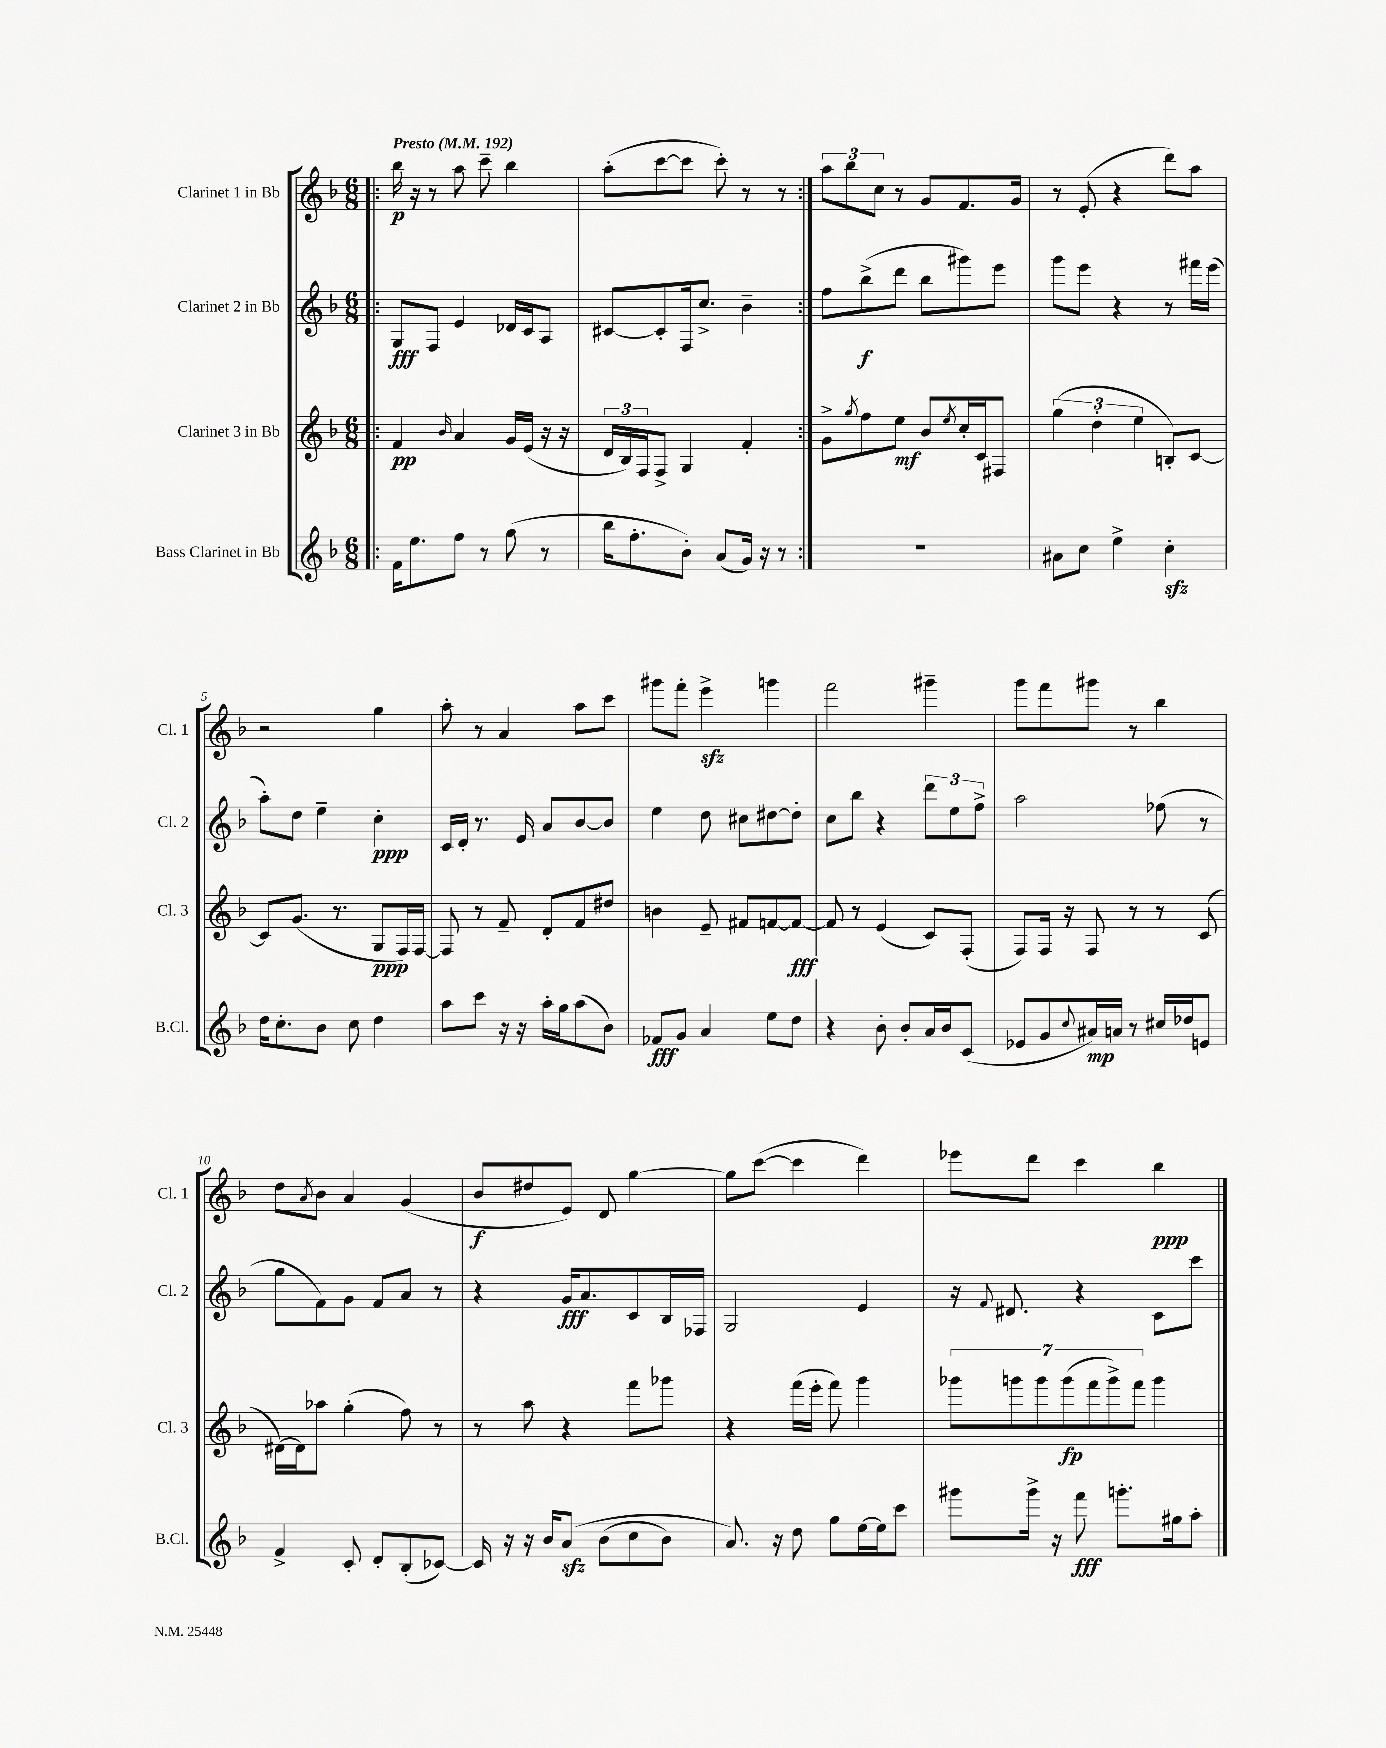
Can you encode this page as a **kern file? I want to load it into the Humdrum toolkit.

**kern	**dynam	**kern	**dynam	**kern	**dynam	**kern	**dynam
*part4	*part4	*part3	*part3	*part2	*part2	*part1	*part1
*staff4	*staff4	*staff3	*staff3	*staff2	*staff2	*staff1	*staff1
*I"Bass Clarinet in Bb	*	*I"Clarinet 3 in Bb	*	*I"Clarinet 2 in Bb	*	*I"Clarinet 1 in Bb	*
*I'B.Cl.	*	*I'Cl. 3	*	*I'Cl. 2	*	*I'Cl. 1	*
*clefG2	*	*clefG2	*	*clefG2	*	*clefG2	*
*k[b-]	*	*k[b-]	*	*k[b-]	*	*k[b-]	*
*M6/8	*	*M6/8	*	*M6/8	*	*M6/8	*
*MM192	*	*MM192	*	*MM192	*	*MM192	*
=1!|:	=1!|:	=1!|:	=1!|:	=1!|:	=1!|:	=1!|:	=1!|:
!	!	!	!	!	!	!LO:TX:a:B:t=Presto	!
16f\KL	.	4f/	pp	8G/L	fff	16bb-\	p
8.ee\	.	.	.	.	.	16r	.
.	.	.	.	8F/J	.	8r	.
.	.	16qqb-/	.	.	.	.	.
8ff\J	.	4a/	.	4e/	.	8aa\	.
8r	.	.	.	.	.	8ccc~\	.
(8gg\	.	16g/LL	.	16d-X/LL	.	4bb-\	.
.	.	(16e/JJ	.	16c/J	.	.	.
8r	.	16r	.	8A/J	.	.	.
.	.	16r	.	.	.	.	.
=2	=2	=2	=2	=2	=2	=2	=2
16bb-\KL	.	24d/LL	.	[8c#X/L	.	(8aa'\L	.
.	.	24B-/)	.	.	.	.	.
8.ff'\	.	.	.	.	.	.	.
.	.	24F/J	.	.	.	.	.
.	.	8F^/J	.	8c#'/]	.	[8ccc\	.
8b-'\J)	.	4G/	.	16F/k	.	8ccc\J]	.
.	.	.	.	8.cc^/J	.	.	.
(8a/L	.	.	.	.	.	8ccc'\)	.
16g/Jk)	.	4f'/	.	4b-~\	.	8r	.
16r	.	.	.	.	.	.	.
8r	.	.	.	.	.	8r	.
=3:|!	=3:|!	=3:|!	=3:|!	=3:|!	=3:|!	=3:|!	=3:|!
2.r	.	8g^\L	.	8ff\L	.	12aa\L	.
.	.	.	.	.	.	12bb-\	.
.	.	8qgg/	.	.	.	.	.
.	.	8ff\	.	(8bb-^\	f	.	.
.	.	.	.	.	.	12cc\J	.
.	.	8ee\J	mf	8ddd\J	.	8r	.
.	.	8b-/L	.	8bb-\L	.	8g/L	.
.	.	8qee/	.	.	.	.	.
.	.	16cc'/L	.	8ggg#X\)	.	8.f/	.
.	.	16c/J	.	.	.	.	.
.	.	8F#X/J	.	8eee\J	.	.	.
.	.	.	.	.	.	16g/Jk	.
=4	=4	=4	=4	=4	=4	=4	=4
8a#X\L	.	(6gg\	.	8ggg\L	.	8r	.
8cc\J	.	.	.	8eee\J	.	(8e'/	.
.	.	6dd'\	.	.	.	.	.
4ee^\	.	.	.	4r	.	4r	.
.	.	6ee\	.	.	.	.	.
4cczz'\	.	8Bn'/L)	.	8r	.	8ddd\L)	.
.	.	[8c/J	.	16fff#X\LL	.	8aa\J	.
.	.	.	.	(16eee\JJ	.	.	.
!!LO:LB:g=z
=5	=5	=5	=5	=5	=5	=5	=5
16dd\KL	.	8c/L]	.	8aa'\L)	.	2r	.
8.cc'\	.	.	.	.	.	.	.
.	.	(8.g/J	.	8dd\J	.	.	.
8b-\J	.	.	.	4ee~\	.	.	.
.	.	8.r	.	.	.	.	.
8cc\	.	.	.	.	.	.	.
4dd\	.	8G/L	ppp	4cc'\	ppp	4gg\	.
.	.	16F/L)	.	.	.	.	.
.	.	[16F/JJ	.	.	.	.	.
=6	=6	=6	=6	=6	=6	=6	=6
8aa\L	.	8F/]	.	16c/LL	.	8aa'\	.
.	.	.	.	16d'/JJ	.	.	.
8ccc\J	.	8r	.	8.r	.	8r	.
16r	.	8f~/	.	.	.	4a/	.
16r	.	.	.	16e/	.	.	.
16aa'\LL	.	8d'/L	.	8a/L	.	.	.
16gg\J	.	.	.	.	.	.	.
(8aa\	.	8f/	.	[8b-/	.	8aa\L	.
8b-\J)	.	8dd#X/J	.	8b-/J]	.	8ccc\J	.
=7	=7	=7	=7	=7	=7	=7	=7
8f-X/L	fff	4bn\	.	4ee\	.	8ggg#X\L	.
8g/J	.	.	.	.	.	8fff'\J	.
4a/	.	8e~/	.	8dd\	.	4eeezz^\	.
.	.	8f#X/L	.	8cc#X\L	.	.	.
8ee\L	.	[8fn/	.	[8dd#X\	.	4gggn\	.
8dd\J	.	8f/J_	fff	8dd#'\J]	.	.	.
=8	=8	=8	=8	=8	=8	=8	=8
4r	.	8f/]	.	8cc\L	.	2fff\	.
.	.	8r	.	8bb-\J	.	.	.
8b-'\	.	(4e/	.	4r	.	.	.
8b-'/L	.	.	.	.	.	.	.
16a/L	.	8c/L)	.	12ddd\L	.	4ggg#X~\	.
16b-/J	.	.	.	.	.	.	.
.	.	.	.	12ee\	.	.	.
(8c/J	.	(8F'/J	.	.	.	.	.
.	.	.	.	12ff^\J	.	.	.
=9	=9	=9	=9	=9	=9	=9	=9
8e-X/L	.	8F/L)	.	2aa\	.	8ggg\L	.
8g/	.	16F/Jk	.	.	.	8fff\	.
.	.	16r	.	.	.	.	.
8qqcc/	.	.	.	.	.	.	.
16a#X/L)	mp	8F/	.	.	.	8ggg#X\J	.
16an/JJ	.	.	.	.	.	.	.
8r	.	8r	.	.	.	8r	.
16cc#X/LL	.	8r	.	(8ff-X\	.	4bb-\	.
16dd-X/J	.	.	.	.	.	.	.
8en/J	.	(8c/	.	8r	.	.	.
!!LO:LB:g=z
=10	=10	=10	=10	=10	=10	=10	=10
4f^/	.	[16d#X\LL)	.	8gg\L	.	8dd\L	.
.	.	16d#\J]	.	.	.	.	.
.	.	.	.	.	.	8qa/	.
.	.	8aa-X\J	.	8f\)	.	8b-\J	.
8c'/	.	(4gg'\	.	8g\J	.	4a/	.
8d'/L	.	.	.	8f/L	.	.	.
(8B-'/	.	8ff\)	.	8a/J	.	(4g/	.
[8c-X/J)	.	8r	.	8r	.	.	.
=11	=11	=11	=11	=11	=11	=11	=11
16c-/]	.	8r	.	4r	.	8b-/L	f
16r	.	.	.	.	.	.	.
16r	.	8aa\	.	.	.	8dd#X/	.
16b-/KL	.	.	.	.	.	.	.
(8azz/J	.	4r	.	16g/KL	fff	8e/J)	.
.	.	.	.	8.a/	.	.	.
(8b-\L	.	.	.	.	.	8d/	.
8cc\	.	8fff\L	.	8c/	.	[4gg\	.
8b-\J)	.	8ggg-X\J	.	16B-/L	.	.	.
.	.	.	.	16F-X/JJ	.	.	.
=12	=12	=12	=12	=12	=12	=12	=12
8.a/)	.	4r	.	2G/	.	8gg\L]	.
.	.	.	.	.	.	([8ccc\J	.
16r	.	.	.	.	.	.	.
8dd\	.	(16fff\LL	.	.	.	4ccc\]	.
.	.	16eee'\JJ	.	.	.	.	.
8gg\L	.	8fff\)	.	.	.	.	.
[16ee\L	.	4ggg\	.	4e/	.	4ddd\)	.
16ee\J]	.	.	.	.	.	.	.
8ccc\J	.	.	.	.	.	.	.
=13	=13	=13	=13	=13	=13	=13	=13
8ggg#X\L	.	14ggg-X\L	.	16r	.	8eee-X\L	.
.	.	.	.	8qqf/	.	.	.
.	.	.	.	8.d#X/	.	.	.
.	.	14gggn\	.	.	.	.	.
16ggg#^\Jk	.	.	.	.	.	8ddd\J	.
.	.	14ggg\	.	.	.	.	.
16r	.	.	.	.	.	.	.
.	.	(14ggg\	fp	.	.	.	.
8fff\	fff	.	.	4r	.	4ccc\	.
.	.	14fff\	.	.	.	.	.
.	.	14ggg^\)	.	.	.	.	.
8.gggn'\L	.	.	.	.	.	.	.
.	.	14fff\J	.	.	.	.	.
.	.	4ggg\	.	8c\L	.	4bb-\	ppp
16gg#X\k	.	.	.	.	.	.	.
8aa'\J	.	.	.	8ccc\J	.	.	.
==	==	==	==	==	==	==	==
*-	*-	*-	*-	*-	*-	*-	*-
